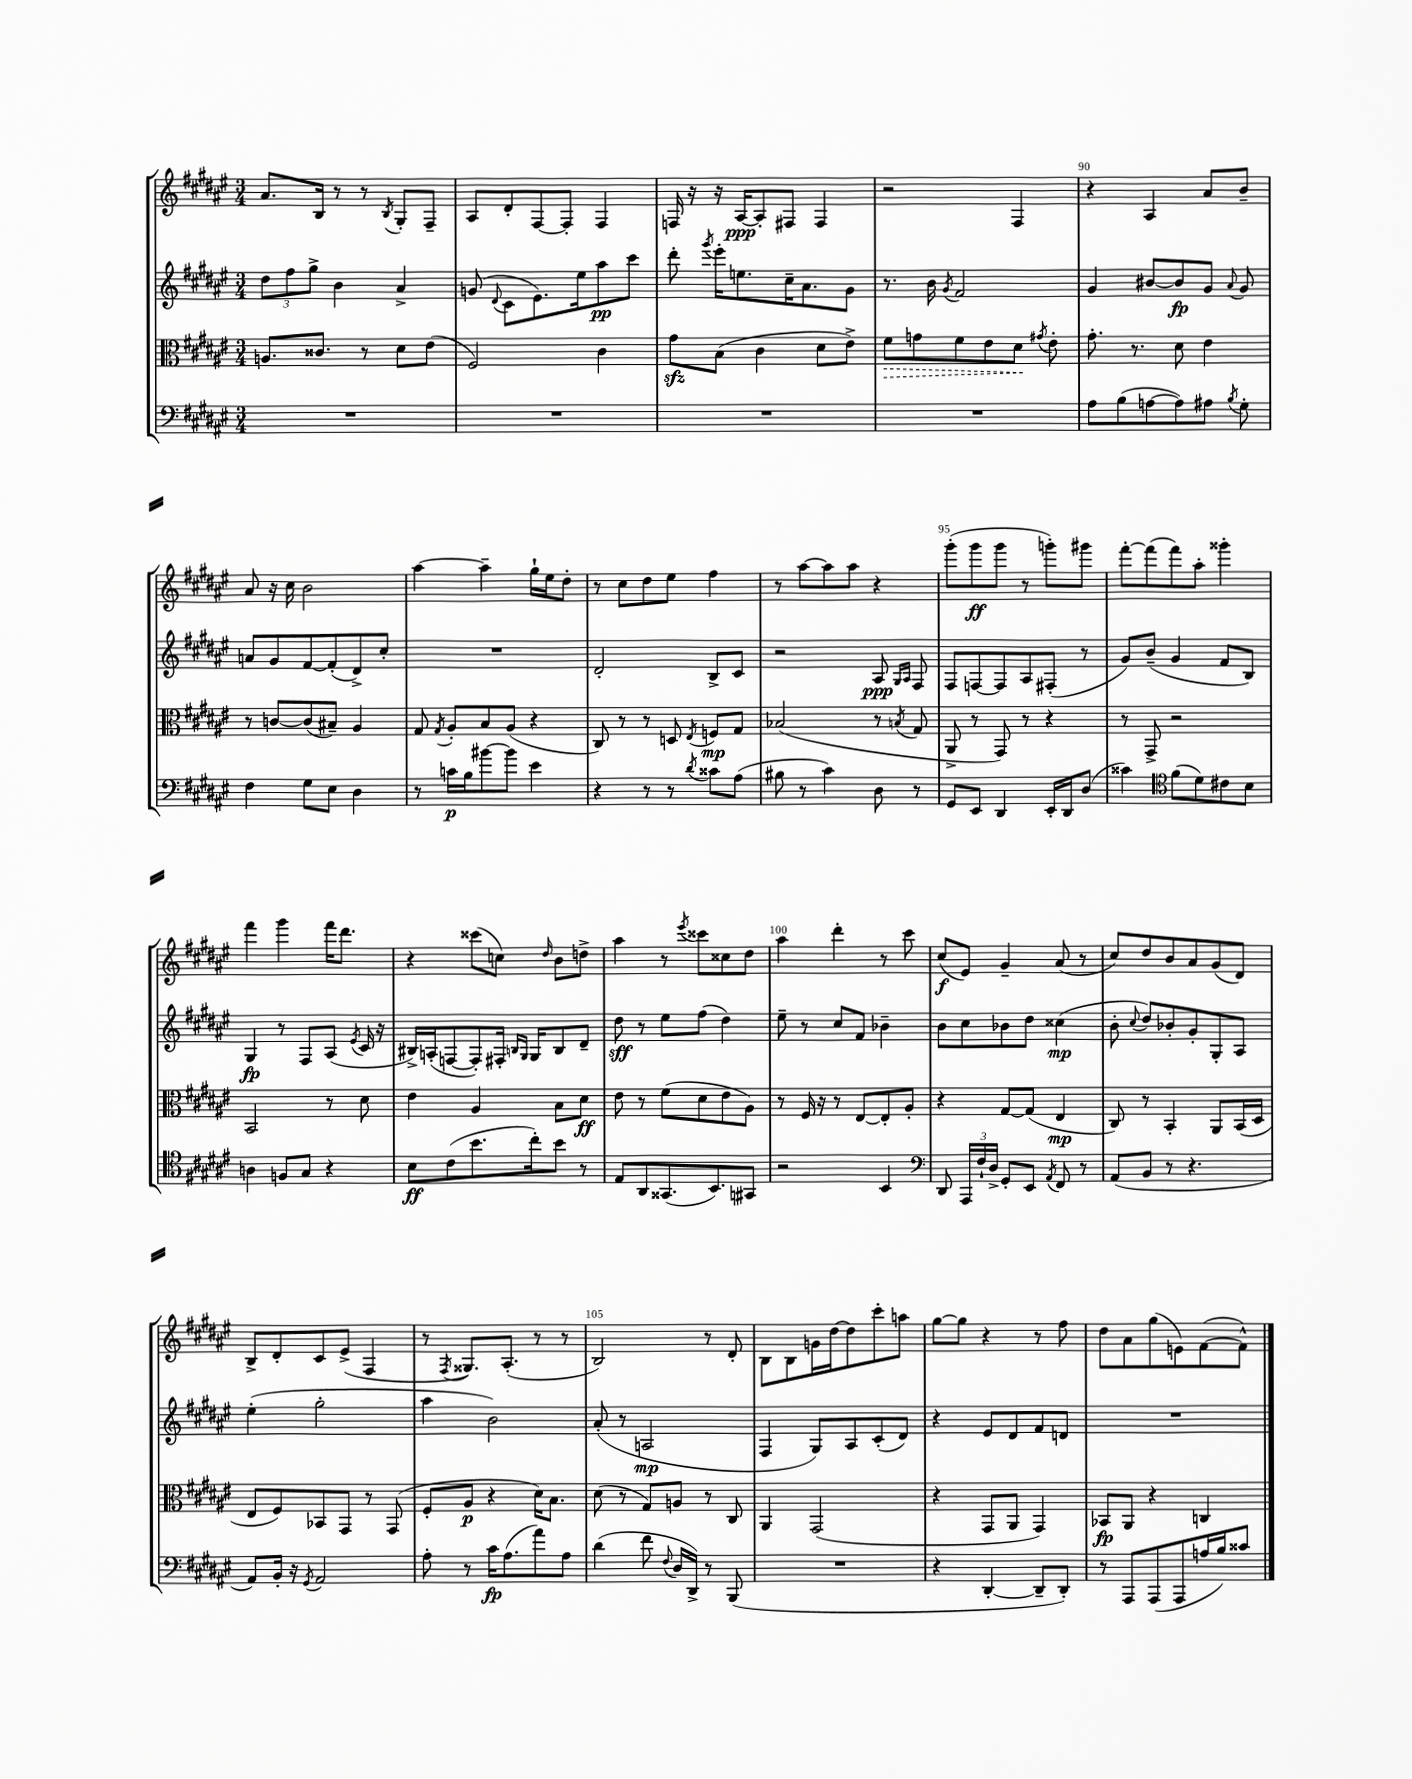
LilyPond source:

<<
\new StaffGroup <<
\new Staff = "s0" {
    \clef treble \key fis \major \numericTimeSignature \time 3/4
    \autoBeamOff ais'8.[ b16] r8 r8 \acciaccatura { b8 } gis8[-. fis8]-- |
    ais8[ dis'8-. fis8~ fis8]-. fis4 |
    f16 r16 r16 ais16[~\ppp ais8-. fis8] fis4 |
    r2 fis4 |
    r4 ais4 ais'8[ b'8]-- |
    ais'8 r16 cis''16 b'2 |
    ais''4~ ais''4-- gis''16[-! eis''16 dis''8]-. |
    r8 cis''8[ dis''8 eis''8] fis''4 |
    r8 ais''8[~ ais''8 ais''8] r4 |
    gis'''8[-.( gis'''8\ff gis'''8] r8 g'''8[-.) gis'''8] |
    fis'''8[~-. fis'''8( fis'''8) ais''8]-. gisis'''4-. |
    fis'''4 gis'''4 fis'''16[ dis'''8.] |
    r4 cisis'''8[( c''8]) \grace { dis''16 } b'8[ d''8]-> |
    ais''4 r8 \acciaccatura { eis'''8 } cisis'''8[ cisis''8 dis''8] |
    ais''4 dis'''4-. r8 cis'''8 |
    cis''8[\f( eis'8]) gis'4-- ais'8( r8 |
    cis''8[) dis''8 b'8 ais'8 gis'8( dis'8]) |
    b8[-> dis'8-. cis'8 eis'8]->( fis4 |
    r8 \acciaccatura { fis8 } gisis8.[) ais8.]-.( r8 r8 |
    b2) r8 dis'8-. |
    b8[ b8 g'16 dis''16~ dis''8 cis'''8-. a''8] |
    gis''8[~ gis''8] r4 r8 fis''8 |
    dis''8[ ais'8 gis''8( e'8) fis'8~( fis'8]-^) \bar "|." |
}
\new Staff = "s1" {
    \clef treble \key fis \major \numericTimeSignature \time 3/4
    \autoBeamOff \tuplet 3/2 { dis''8[ fis''8 gis''8]-> } b'4 ais'4-> |
    g'8( \appoggiatura { dis'8 } cis'8[ eis'8.) eis''16 ais''8\pp cis'''8] |
    dis'''8-. \acciaccatura { gis'''8 } eis'''16[-. e''8. cis''16-- ais'8. gis'8] |
    r8. b'16 \acciaccatura { gis'8 } fis'2 |
    gis'4 bis'8[~ bis'8\fp gis'8] \appoggiatura { ais'8 } gis'8 |
    a'8[ gis'8 fis'8~ fis'8-.( dis'8->) cis''8]-. |
    R2. |
    dis'2-. b8[-> cis'8] |
    r2 ais8\ppp \grace { gis16[ ais16] } fis8 |
    fis8[ f8~ f8 ais8 fis8]-.( r8 |
    gis'8[) b'8]--( gis'4 fis'8[ b8]) |
    gis4\fp r8 fis8[ ais8]( \acciaccatura { eis'8 } cis'16 r16 |
    bis16[->) a16-.( f8~ f8-.) fis16]-. \grace { b16[ gis16] } gis16[ b8 dis'8]-- |
    dis''8\sff r8 eis''8[ fis''8]( dis''4) |
    eis''8-- r8 cis''8[ fis'8] bes'4-- |
    b'8[ cis''8 bes'8 dis''8] cisis''4\mp( |
    b'8-. \appoggiatura { cis''8 } dis''8[) bes'8-. gis'8-. gis8-. ais8] |
    eis''4-.( gis''2-. |
    ais''4 b'2) |
    ais'8-.( r8 a2\mp |
    fis4 gis8[) ais8 cis'8-.( dis'8]) |
    r4 eis'8[ dis'8 fis'8 d'8] |
    R2. \bar "|." |
}
\new Staff = "s2" {
    \clef alto \key fis \major \numericTimeSignature \time 3/4
    \autoBeamOff a8.[ cisis'8.] r8 dis'8[ eis'8]( |
    fis2) cis'4 |
    gis'8[\sfz b8]( cis'4 dis'8[ eis'8]->) |
    \once \override Hairpin.style = #'dashed-line fis'8[\> g'8 fis'8 eis'8 dis'8]\! \acciaccatura { gis'8 } eis'8-. |
    gis'8.-. r8. dis'8 eis'4 |
    r8 c'8[~ c'8( bis8]--) ais4 |
    gis8 \acciaccatura { gis8 } ais8[-. b8 ais8]( r4 |
    cis8) r8 r8 d8 \acciaccatura { eis8 } f8[\mp gis8] |
    bes2( r8 \acciaccatura { b8 } gis8 |
    ais,8-> r8 gis,8) r8 r4 |
    r8 gis,8-> r2 |
    b,2 r8 dis'8 |
    eis'4 ais4 b8[ dis'8]\ff |
    eis'8 r8 fis'8[( dis'8 eis'8 ais8]) |
    r8 fis16 r16 r8 eis8[~ eis8-. ais8]-. |
    r4 gis8[~ gis8]( eis4\mp |
    cis8) r8 b,4-. ais,8[ b,16( dis16] |
    eis8[ fis8) bes,8 gis,8] r8 gis,8( |
    fis8[-. ais8]\p r4 dis'16[) b8.] |
    dis'8( r8 gis8[) a8] r8 cis8 |
    ais,4 gis,2( |
    r4 gis,8[ ais,8] gis,4) |
    bes,8[\fp ais,8] r4 c4 \bar "|." |
}
\new Staff = "s3" {
    \clef bass \key fis \major \numericTimeSignature \time 3/4
    \autoBeamOff R2. |
    R2. |
    R2. |
    R2. |
    ais8[ b8( a8~ a8) ais8] \acciaccatura { b8 } gis8-. |
    fis4 gis8[ eis8] dis4 |
    r8 c'16[\p b16 bis'8~ bis'8] eis'4 |
    r4 r8 r8 \acciaccatura { dis'8 } cisis'8[ ais8]( |
    bis8 r8 cis'4) dis8 r8 |
    gis,8[ eis,8] dis,4 eis,16[-. dis,16 dis8]( |
    cisis'4) \clef tenor fis'8[( dis'8) cis'8 b8] |
    a4 f8[ gis8] r4 |
    b8[\ff cis'8( b'8. cis''16-.) b'8] r8 |
    eis8[ ais,8 gisis,8.( b,8.) gis,8] |
    r2 b,4 |
    \clef bass dis,8 \tuplet 3/2 { ais,,16[ fis16-! dis16]-> } gis,8[-. eis,8] \acciaccatura { ais,8 } fis,8 r8 |
    ais,8[( b,8] r8 r4. |
    ais,8[) b,16]-. r16 \acciaccatura { gis,8 } ais,2 |
    ais8-. r8 cis'16[\fp ais8.( ais'8) ais8] |
    dis'4( fis'8 \appoggiatura { fis8 } dis16[ dis,16]->) r8 b,,8( |
    R2. |
    r4 dis,4~-. dis,8[-- dis,8]-.) |
    r8 ais,,8[ ais,,8( ais,,8 a16 b16) cisis'8] \bar "|." |
}
>>
>>
\layout { \context { \Score currentBarNumber = #86 \override BarNumber.break-visibility = ##(#f #t #t) barNumberVisibility = #(every-nth-bar-number-visible 5) } }
